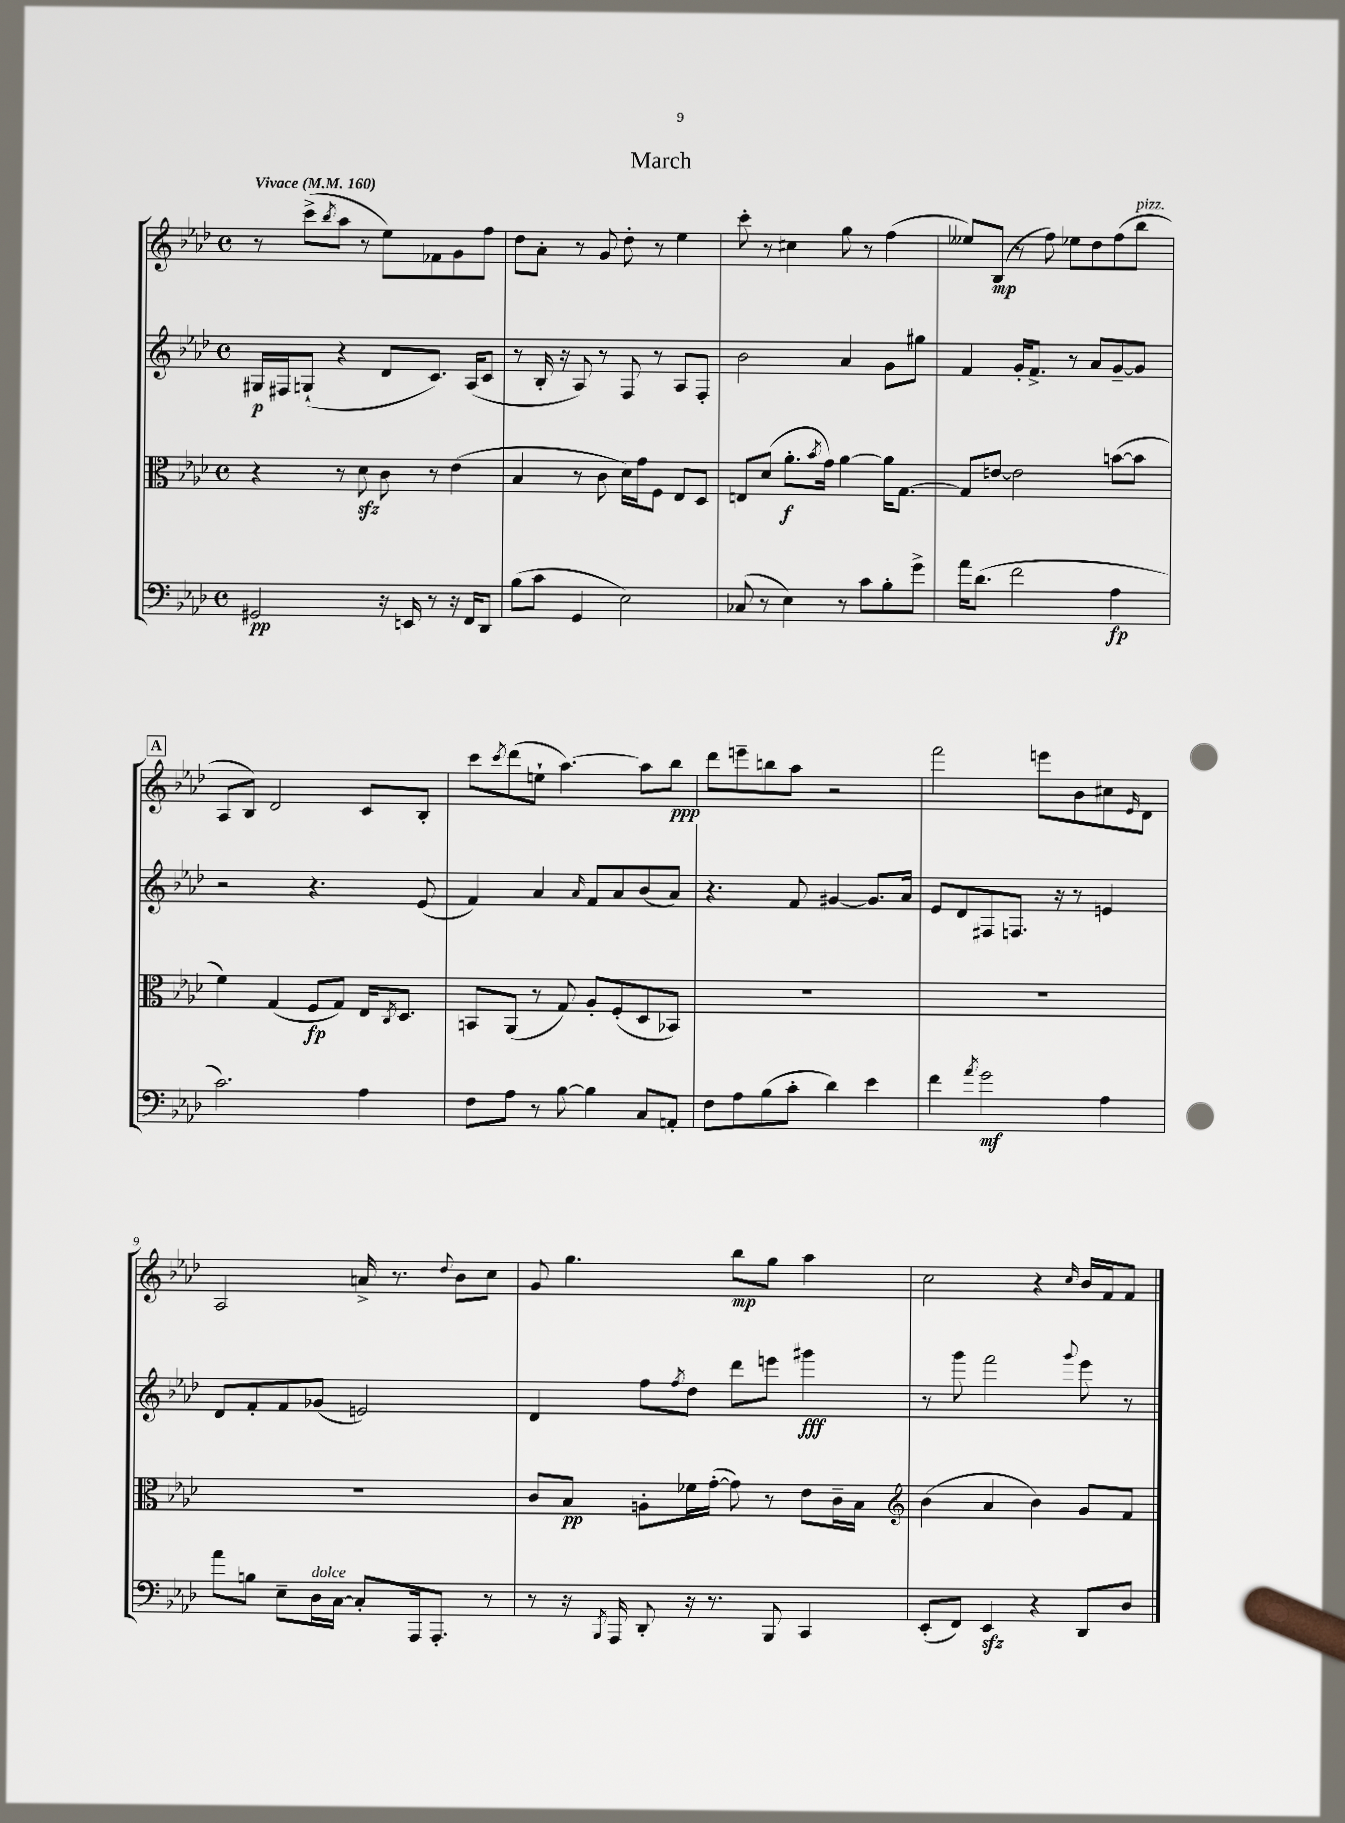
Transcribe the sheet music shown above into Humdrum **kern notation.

**kern	**kern	**kern	**kern
*staff4	*staff3	*staff2	*staff1
*clefF4	*clefC3	*clefG2	*clefG2
*k[b-e-a-d-]	*k[b-e-a-d-]	*k[b-e-a-d-]	*k[b-e-a-d-]
*M4/4	*M4/4	*M4/4	*M4/4
*met(c)	*met(c)	*met(c)	*met(c)
*MM160	*MM160	*MM160	*MM160
2GG#/	4r	16G#/LL	8r
.	.	16F#/J	.
.	.	(8G`/J	(8ccc^\L
.	.	.	8qbb-/
.	8r	4r	8aa-\J
.	8d-\	.	8r
16r	8c\	8d-/L	8ee-\L)
16EE/	.	.	.
8r	8r	8.c/J)	8f-\
16r	(4e-\	.	8g\
16FF/LK	.	(16A-/LK	.
8DD-/J	.	8c/J	8ff\J
=	=	=	=
(8B-\L	4B-/	8r	8dd-\L
8c\J	.	16B-'/	8a-'\J
.	.	16r	.
4GG/	8r	8A-/)	8r
.	8c\	8r	8g/
2E-\)	16d-\LL)	8F/	8dd-'\
.	16g\J	.	.
.	8F\J	8r	8r
.	8E-/L	8A-/L	4ee-\
.	8D-/J	8F'/J	.
=	=	=	=
(8C-/	8E/L	2b-\	8ccc'\
8r	(8d-/J	.	8r
4E-\)	8.a-'\L	.	4cc#\
.	8qb-/	.	.
.	16g\Jk)	.	.
8r	[4a-\	4a-/	8gg\
8c\L	.	.	8r
8B-'\	16a-\]LK	8g\L	(4ff\
.	[8.G\J	.	.
8g^\J	.	8gg#\J	.
=	=	=	=
16a-\LK	8G/]L	4f/	8ee--/L)
(8.d-\J	.	.	.
.	[8e/J	.	(8B-/J
2f\	2e\]	16g'/LK	8r
.	.	8.f^/J	.
.	.	.	8ff\)
.	.	8r	8ee-\L
.	.	8a-/L	8dd-\
4A-\	([8b\L	[8g~/	(8ff\
.	8b\]J	8g/]J	8bb-\J
=	=	=	=
2.c\)	4f\)	2r	8A-/L
.	.	.	8B-/J)
.	(4G/	.	2d-/
.	8F/L	4.r	.
.	8G/J)	.	.
4A-\	16E-/LK	.	8c/L
.	8qC/	.	.
.	8.D-/J	.	.
.	.	(8e-/	8B-'/J
=	=	=	=
8F\L	8BB/L	4f/)	8ccc\L
.	.	.	8qccc/
8A-\J	(8AA-/J	.	(8ddd-\
8r	8r	4a-/	8ee`\J
[8B-\	8G/)	.	[4.aa-\)
.	.	16qqa-/	.
4B-\]	8A-'/L	8f/L	.
.	(8F'/	8a-/	.
8C/L	8D-/	(8b-/	8aa-\]L
8AA'/J	8BB-/J)	8a-/J)	8bb-\J
=	=	=	=
8F\L	1r	4.r	8ddd-\L
8A-\	.	.	8eee~\
(8B-\	.	.	8bb\
8c'\J	.	8f/	8aa-\J
4d-\)	.	[4g#/	2r
4e-\	.	8.g#/]L	.
.	.	16a-/Jk	.
=	=	=	=
4f\	1r	8e-/L	2fff\
.	.	8d-/	.
8qa-/	.	.	.
2g\	.	8F#/	.
.	.	8.F/J	.
.	.	.	8eee\L
.	.	16r	.
.	.	8r	8b-\
4A-\	.	4e/	8cc#\
.	.	.	16qqe-/
.	.	.	8d-\J
=	=	=	=
8a-\L	1r	8d-/L	2A-/
8B\J	.	8f'/	.
8E-~\L	.	8f/	.
16D-\L	.	(8g-/J	.
[16C\JJ	.	.	.
8C'/]L	.	2e/)	16a^/
.	.	.	8.r
16AAA-/k	.	.	.
8.AAA-'/J	.	.	.
.	.	.	8qqdd-/
.	.	.	8b-\L
8r	.	.	8cc\J
=	=	=	=
8r	8c/L	4d-/	8g/
16r	8B-/J	.	4.gg\
8qBBB-/	.	.	.
16AAA-/	.	.	.
8DD-'/	8A'\L	8ff\L	.
.	.	8qff/	.
16r	16f-\L	8dd-\J	.
8.r	([16g'\JJ	.	.
.	8g\])	8ddd-\L	8bb-\L
8BBB-/	8r	8eee\J	8gg\J
4CC/	8e-\L	4ggg#\	4aa-\
.	16c~\L	.	.
.	16B-\JJ	.	.
=	=	=	=
*	*clefG2	*	*
(8EE-'/L	(4b-\	8r	2cc\
8FF/J)	.	8ggg\	.
4EE-/	4a-/	2fff\	.
4r	4b-\)	.	4r
.	.	8qqggg/	16qqcc/
8DD-/L	8g/L	8eee-\	16b-/LL
.	.	.	16f/J
8D-/J	8f/J	8r	8f/J
==	==	==	==
*-	*-	*-	*-
